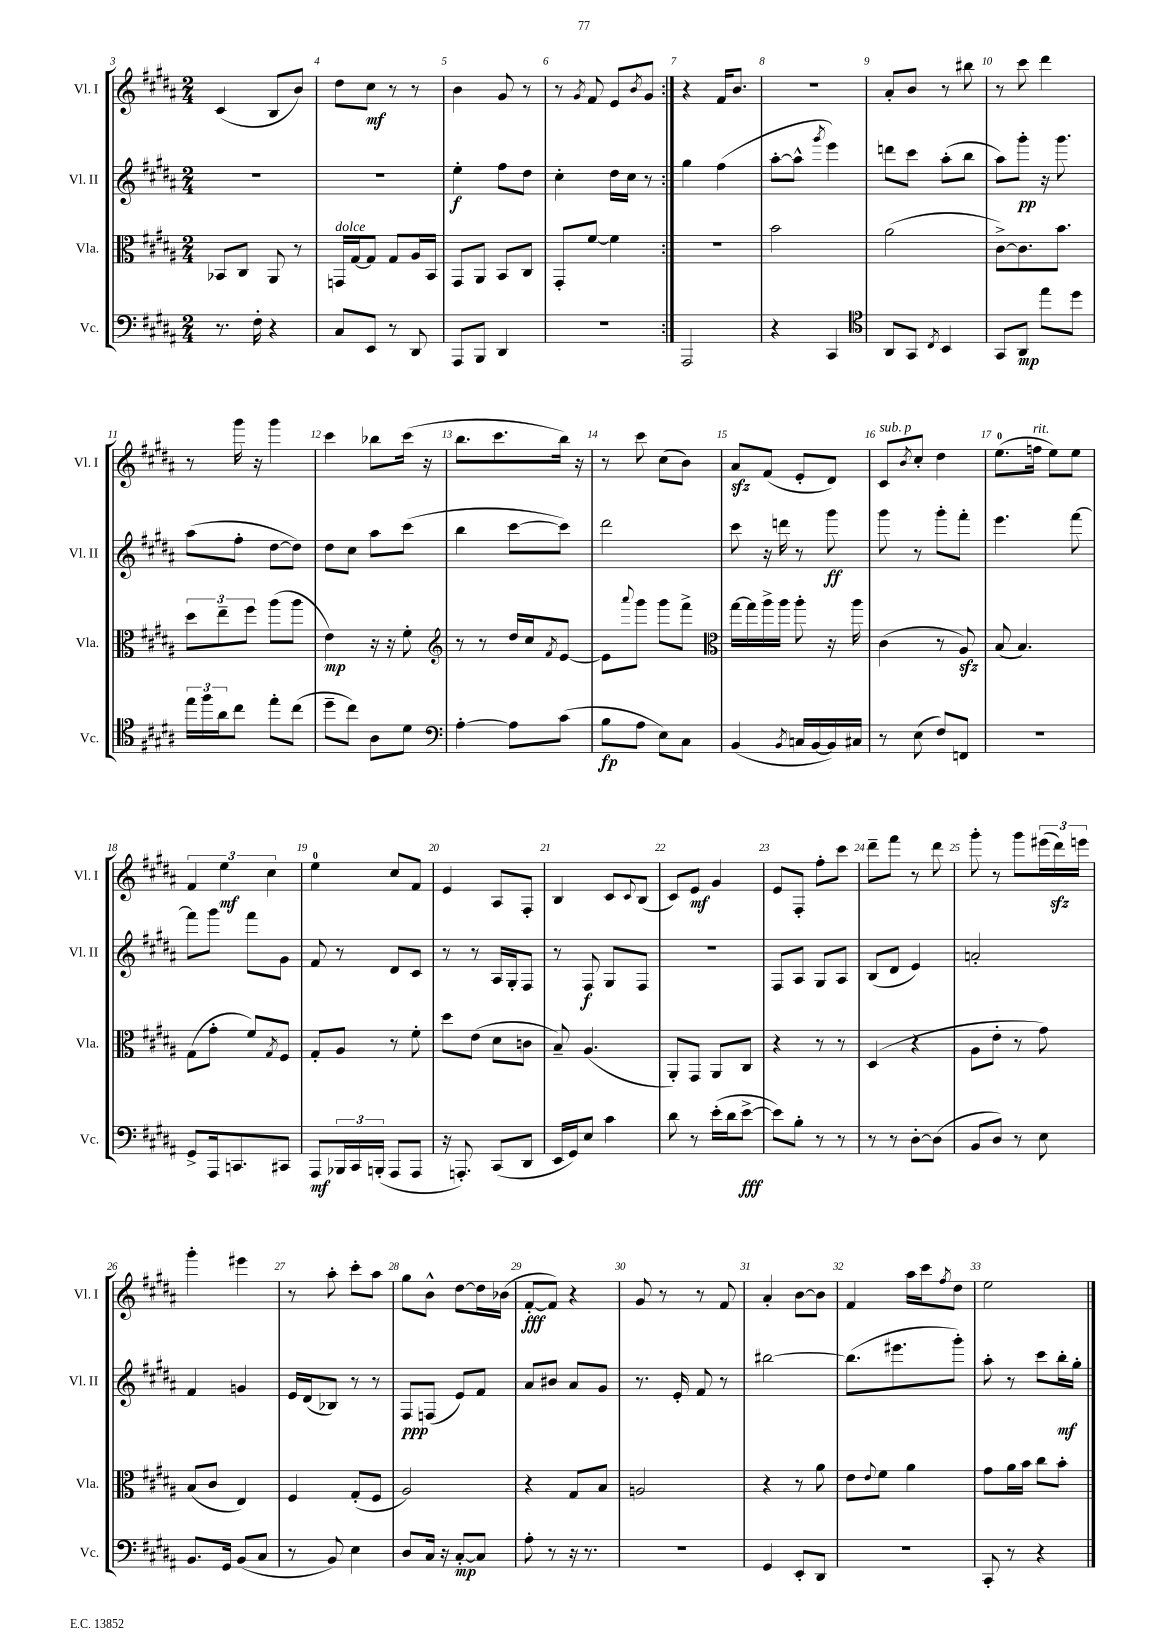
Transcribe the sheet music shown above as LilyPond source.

<<
\new StaffGroup <<
\new Staff = "s0" \with { instrumentName = "Vl. I" shortInstrumentName = "Vl. I" } {
    \clef treble \key b \major \numericTimeSignature \time 2/4
    \repeat volta 2 { cis'4( b8 b'8) |
    dis''8 cis''8\mf r8 r8 |
    b'4 gis'8 r8 |
    r8 \acciaccatura { gis'8 } fis'8 e'8 \acciaccatura { b'8 } gis'8 | }
    r4 fis'16 b'8. |
    R2 |
    ais'8-. b'8 r8 bis''8 |
    r8 cis'''8 dis'''4 |
    r8 gis'''16 r16 gis'''4 |
    cis'''4 bes''8 cis'''16( r16 |
    b''8. cis'''8. b''16) r16 |
    r8 cis'''8 cis''8( b'8) |
    ais'8\sfz fis'8( e'8-. dis'8) |
    cis'8^\markup { \italic "sub. p" } \acciaccatura { b'8 } cis''8-. dis''4 |
    e''8.-0( f''16^\markup { \italic "rit." } e''8) e''8 |
    \tuplet 3/2 { fis'4 e''4\mf cis''4 } |
    e''4-0 cis''8 fis'8 |
    e'4 ais8 fis8-. |
    b4 cis'8 \appoggiatura { cis'8 } b8( |
    cis'8) e'8\mf gis'4 |
    e'8 fis8-. fis''8-. cis'''8 |
    dis'''8-- fis'''8 r8 dis'''8 |
    gis'''8-. r8 gis'''8 \tuplet 3/2 { eis'''16( dis'''16\sfz) e'''16 } |
    gis'''4-. eis'''4 |
    r8 ais''8-. cis'''8-. ais''8 |
    gis''8 b'8-^ dis''8~ dis''16 bes'16( |
    fis'8~-.\fff fis'8) r4 |
    gis'8 r8 r8 fis'8 |
    ais'4-. b'8~ b'8 |
    fis'4 ais''16 cis'''16 \acciaccatura { fis''8 } dis''8 |
    e''2 \bar "|." |
}
\new Staff = "s1" \with { instrumentName = "Vl. II" shortInstrumentName = "Vl. II" } {
    \clef treble \key b \major \numericTimeSignature \time 2/4
    \repeat volta 2 { R2 |
    R2 |
    e''4-.\f fis''8 dis''8 |
    cis''4-. dis''16 cis''16 r8 | }
    gis''4 fis''4( |
    ais''8~-. ais''8-^ \acciaccatura { gis'''8 } e'''4) |
    d'''8 cis'''8 ais''8-.( b''8 |
    ais''8) gis'''8-.\pp r16 gis'''8. |
    ais''8( fis''8-. dis''8~ dis''8) |
    dis''8 cis''8 ais''8 cis'''8( |
    b''4 cis'''8~ cis'''8) |
    dis'''2 |
    cis'''8 r16 d'''16 r8 gis'''8\ff |
    gis'''8 r8 gis'''8-. fis'''8-. |
    e'''4. fis'''8~ |
    fis'''8 gis'''8 fis'''8 gis'8 |
    fis'8 r8 dis'8 cis'8 |
    r8 r8 ais16 gis16-. fis8 |
    r8 fis8\f gis8 fis8 |
    R2 |
    fis8 ais8 gis8 ais8 |
    b8( dis'8 e'4) |
    a'2-. |
    fis'4 g'4 |
    e'16 dis'16( bes8) r8 r8 |
    fis8\ppp f8( e'8) fis'8 |
    ais'8 bis'8 ais'8 gis'8 |
    r8. e'16-. fis'8 r8 |
    bis''2~ |
    bis''8.( eis'''8. gis'''8-.) |
    ais''8-. r8 cis'''8 b''16-.\mf gis''16-. \bar "|." |
}
\new Staff = "s2" \with { instrumentName = "Vla." shortInstrumentName = "Vla." } {
    \clef alto \key b \major \numericTimeSignature \time 2/4
    \repeat volta 2 { bes,8 cis8 ais,8 r8 |
    g,16^\markup { \italic "dolce" } gis16~ gis8 gis8 ais16 b,16 |
    gis,8 ais,8 b,8 cis8 |
    gis,8-. fis'8~ fis'4 | }
    r2 |
    b'2 |
    ais'2( |
    cis'8~->) cis'8. b'8. |
    \tuplet 3/2 { dis''8 e''8-- fis''8 } ais''8( ais''8 |
    e'4\mp) r16 r16 fis'8-. |
    \clef treble r8 r8 dis''16 cis''16 \acciaccatura { fis'8 } e'8~ |
    e'8 \appoggiatura { ais'''8 } gis'''8 gis'''8 fis'''8-> |
    \clef alto gis''16~ gis''16 ais''16-> ais''16 ais''8-. r16 ais''16 |
    cis'4( r8 ais8\sfz) |
    b8( b4.) |
    gis8( gis'8-. fis'8) \acciaccatura { gis8 } fis8 |
    gis8-. ais8 r8 fis'8-. |
    dis''8 e'8( dis'8 c'8 |
    b8--) ais4.( |
    ais,8-.) gis,8 ais,8 cis8 |
    r4 r8 r8 |
    dis4( r4 |
    ais8 e'8-. r8 gis'8) |
    b8( cis'8 e4) |
    fis4 gis8-.( fis8 |
    ais2) |
    r4 gis8 b8 |
    a2 |
    r4 r8 ais'8 |
    e'8 \appoggiatura { e'8 } fis'8 ais'4 |
    gis'8 ais'16 b'16 cis''8 b'8-. \bar "|." |
}
\new Staff = "s3" \with { instrumentName = "Vc." shortInstrumentName = "Vc." } {
    \clef bass \key b \major \numericTimeSignature \time 2/4
    \repeat volta 2 { r8. fis16-. r4 |
    cis8 e,8 r8 dis,8 |
    ais,,8 b,,8 dis,4 |
    R2 | }
    ais,,2 |
    r4 cis,4 |
    \clef tenor ais,8 gis,8 \acciaccatura { cis8 } b,4 |
    gis,8 ais,8\mp e''8 dis''8 |
    \tuplet 3/2 { e''16 fis''16 ais'16 } cis''8 e''8-. cis''8( |
    dis''8-- cis''8) ais8 dis'8 |
    \clef bass ais4~-. ais8 cis'8( |
    b8\fp ais8 e8) cis8 |
    b,4( \acciaccatura { b,8 } c16 b,16~ b,16) cis16 |
    r8 e8( fis8) f,8 |
    R2 |
    gis,8-> ais,,16 c,8. cis,8 |
    ais,,8\mf \tuplet 3/2 { bes,,16 cis,16 b,,16-.( } ais,,8 ais,,8 |
    r16 a,,8.-.) cis,8( dis,8 |
    e,16 gis,16) e8 cis'4 |
    dis'8 r8 e'16-.( dis'16 e'8~->\fff |
    e'8) b8-. r8 r8 |
    r8 r8 dis8~-. dis8( |
    b,8 dis8) r8 e8 |
    b,8. gis,16 b,8( cis8 |
    r8 b,8) e4 |
    dis8 cis16 r16 cis8~-.\mp cis8 |
    ais8-. r8 r16 r8. |
    R2 |
    gis,4 e,8-. dis,8 |
    R2 |
    cis,8-. r8 r4 \bar "|." |
}
>>
>>
\layout { \context { \Score currentBarNumber = #3 \override BarNumber.break-visibility = ##(#f #t #t) barNumberVisibility = #all-bar-numbers-visible } }
